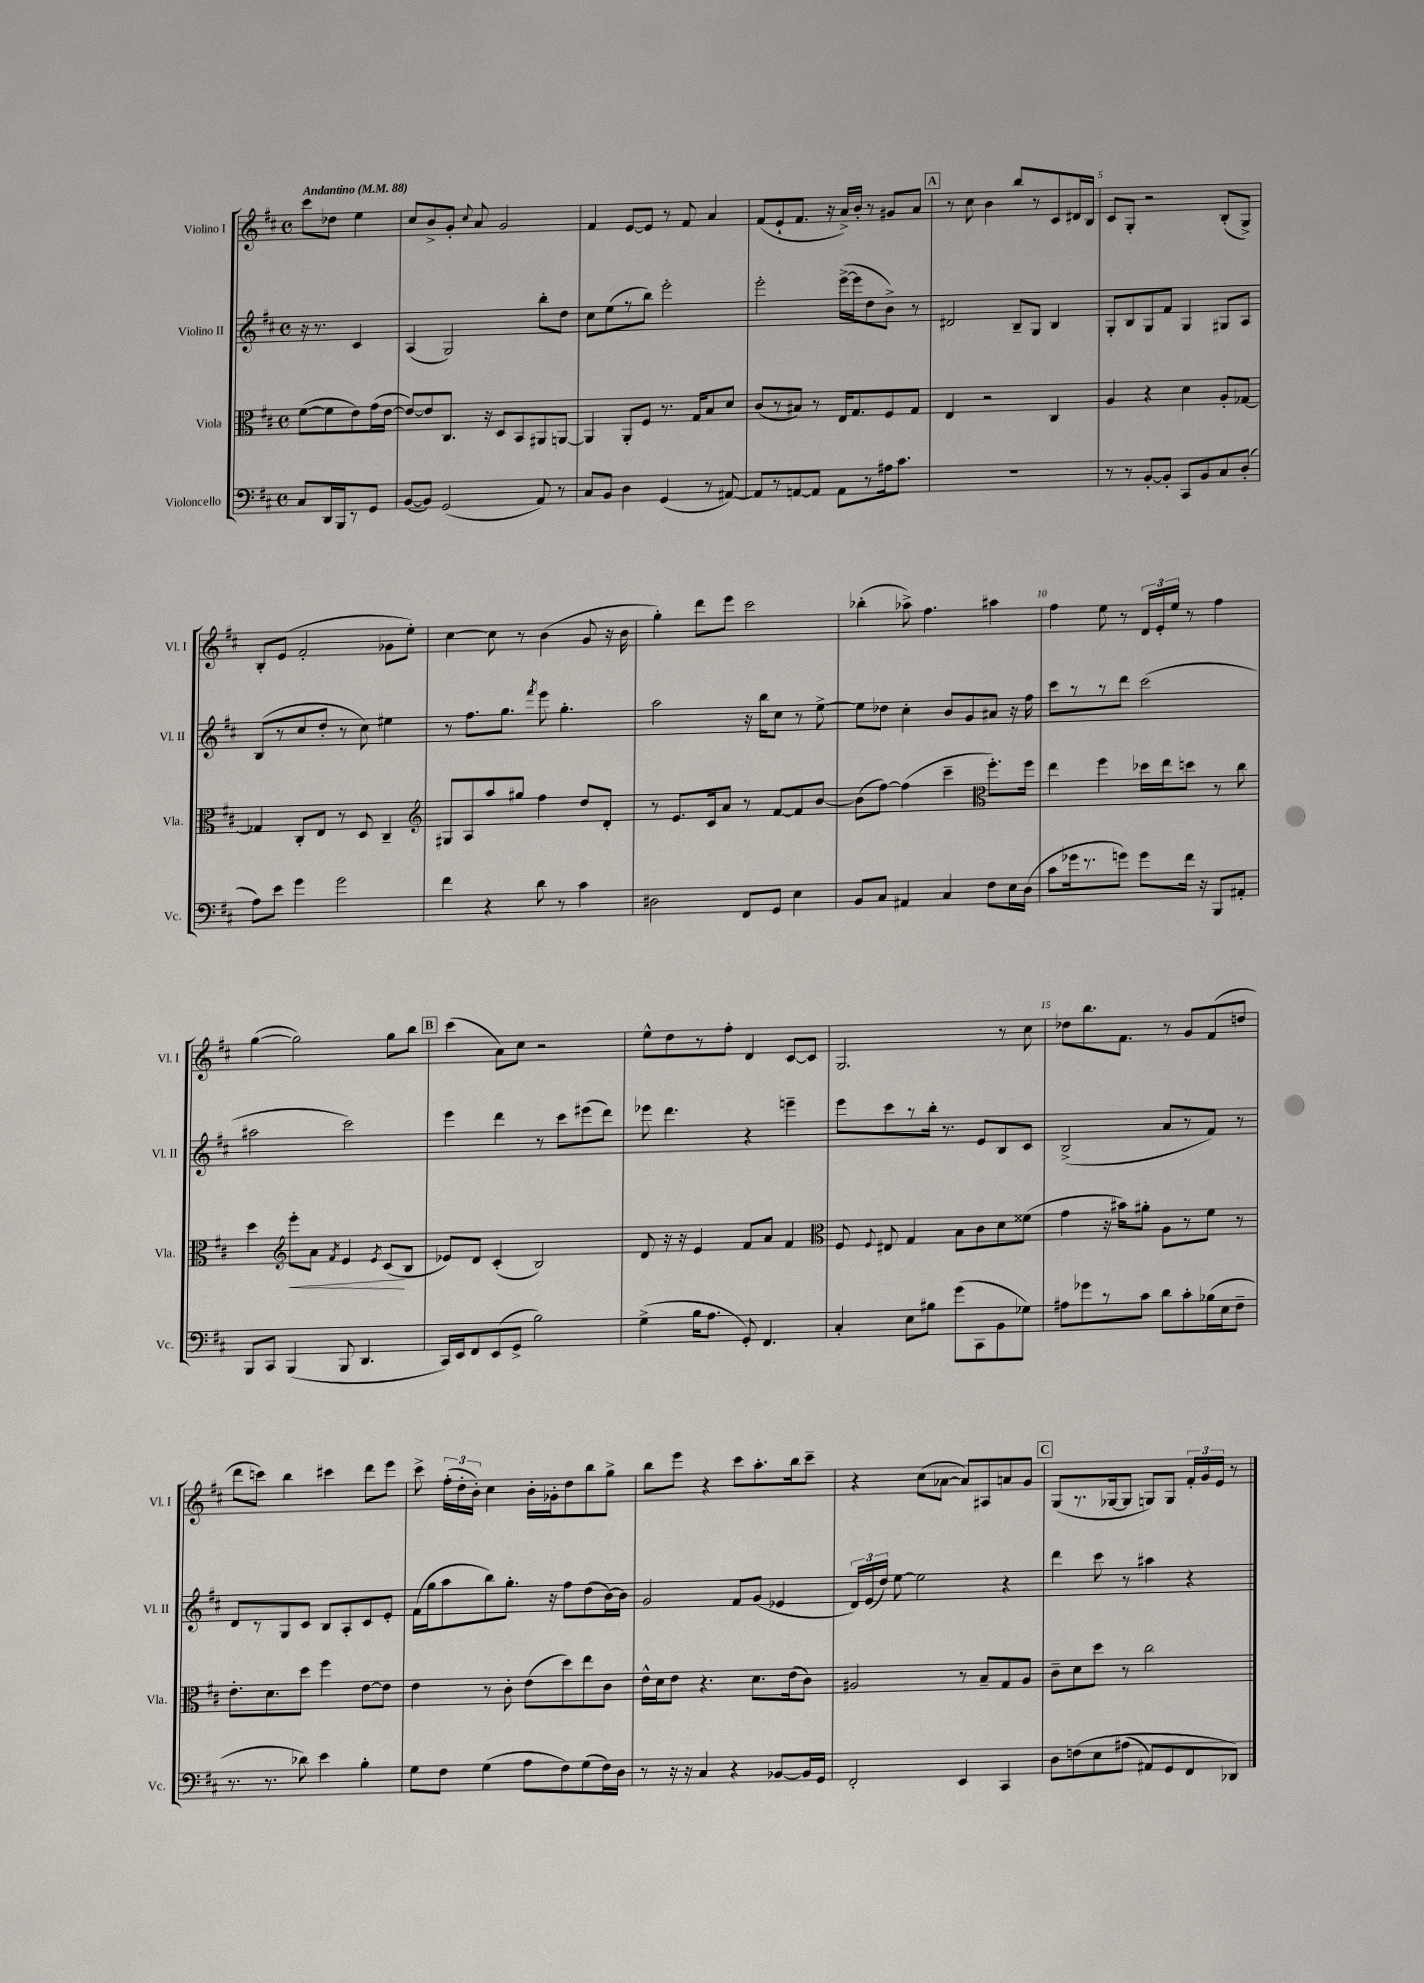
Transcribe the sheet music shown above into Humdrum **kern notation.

**kern	**kern	**kern	**kern
*staff4	*staff3	*staff2	*staff1
*clefF4	*clefC3	*clefG2	*clefG2
*k[f#c#]	*k[f#c#]	*k[f#c#]	*k[f#c#]
*M4/4	*M4/4	*M4/4	*M4/4
*met(c)	*met(c)	*met(c)	*met(c)
*MM88	*MM88	*MM88	*MM88
8C#/L	([8f#\L	16r	8ccc#\L
.	.	8.r	.
16DD/L	8f#\]	.	8dd-\J
16BBB/J	.	.	.
8r	8e\)	4c#/	4ee\
8GG/J	(16g\L	.	.
.	[16e\JJ	.	.
=	=	=	=
([8BB/L	8e/_L)	(4A/	8cc#/L
8BB/]J)	8e/]	.	8b^/
(2GG/	8.C#/J	2G/)	8g'/J
.	.	.	8qqcc#/
.	.	.	8a/
.	16r	.	.
.	8D/L	.	2g/
.	8BB/	.	.
8AA/)	8AA#/	8bb'\L	.
8r	[8AA/J	8dd\J	.
=	=	=	=
8C#/L	4AA/]	8cc#\L	4f#/
8BB/J	.	(8ee\	.
4D\	8AA'/L	8r	[8e/L
.	8F#/J	8bb\J)	8e/]J
(4GG/	8.r	2eee'\	8r
.	.	.	8f#/
.	16G/LK	.	.
8r	8B/	.	4a/
[8AA#/)	8d/J	.	.
=	=	=	=
8AA#/]L	(8c#/L	2eee'\	(8f#/L
8r	8r	.	8e`/
[8AA/	8B#/J)	.	8.f#/J
8AA/]J	8r	.	.
.	.	.	16r
8AA\L	16E/LK	([16eee^\LL	16a^/LL)
.	8.G/	16eee\]J	16b'/JJ
8r	.	8dd\	8r
16A#\k	8F#/	8b^\J)	8g#/L
8.c#\J	.	.	.
.	8G/J	8r	8a/J
=	=	=	=
1r	4E/	2d#/	8r
.	.	.	8cc#\
.	2r	.	4b\
.	.	8B~/L	8bb/L
.	.	8G/J	8r
.	4C#/	4B/	8c#/
.	.	.	16d#/L
.	.	.	16B/JJ
=	=	=	=
8r	4A/	8G'/L	8c#/L
8r	.	8B/	8G'/J
[8BB'/L	4r	8G/	2r
8BB'/]J	.	8f#/J	.
8CC#/L	4d\	4G/	.
8BB/	.	.	.
8C#/	8A'/L	8G#/L	(8B'/L
(8D'/J	[8G-/J	8A/J	8G^/J)
=	=	=	=
8A\L)	4G-/]	(8B/L	8B'/L
8e\J	.	8r	(8e/J
4g\	8C#'/L	8cc#/	2f#'/
.	8E/J	8dd'/J	.
2g\	8r	8r	.
.	8D/	8cc#\)	.
.	4C#~/	4ee#\	8g-\L
.	.	.	8ee'\J)
=	=	=	=
*	*clefG2	*	*
4f#\	8G#/L	8r	[4cc#\
.	8A/	8.ff#\L	.
4r	8aa/	.	8cc#\]
.	.	8.gg\J	.
.	8gg#/J	.	8r
.	.	8qfff#/	.
8d\	4ff#\	8eee\	(4b\
8r	.	4.gg'\	.
4c#\	8dd/L	.	8g/
.	8d'/J	.	16r
.	.	.	16b\
=	=	=	=
2D#\	8r	2aa\	4gg'\)
.	8.e/L	.	.
.	.	.	8ddd\L
.	16c#/k	.	.
.	8a/J	.	8eee\J
8FF#/L	8r	16r	2ccc#\
.	.	16bb\LK	.
8GG/J	[8f#/L	8cc#\J	.
4E\	8f#/]	8r	.
.	[8b/J	[8ee^\	.
=	=	=	=
8BB/L	(8b\]L	8ee\]L	(4bb-'\
8C#/J	[8ff#\J)	8dd-\J	.
4AA#/	(4ff#\]	4cc#'\	8aa-^\)
.	.	.	4.ff#\
4C#/	4ccc#~\	8b/L	.
.	.	8g/	.
*	*clefC3	*	*
8F#\L	8.ff#'\L)	8a#/J	4aa#\
16E\L	.	16r	.
(16D\JJ	16ff#\Jk	16ff#\	.
=	=	=	=
8c#\L	4ee\	8ccc#\L	4ff#\
16g-\k	.	8r	.
8.r	.	.	.
.	4ff#\	8r	8ee\
8g\J)	.	8ddd\J	8r
8g\L	16dd-\LL	(2ccc#\	24d/LL
.	.	.	24e'/
.	16ee\J	.	.
.	.	.	24ee/JJ
16f#\Jk	8dd\J	.	8r
16r	.	.	.
8BBB/L	8r	.	4ff#\
8AA#'/J	8cc#\	.	.
=	=	=	=
8BBB/L	4dd\	2aa#\	([4gg\
8CC#/J	.	.	.
*	*clefG2	*	*
(4BBB/	8eee'\L	.	2gg\])
.	8a\J	.	.
.	8qf#/	.	.
8BBB/	4e/	2ccc#\)	.
4.DD/	.	.	.
.	8qe/	.	.
.	(8c#/L	.	8gg\L
.	8B/J	.	8bb\J
=	=	=	=
16CC#/LL)	8e-/L)	4eee\	(4ccc#\
16EE/J	.	.	.
8FF#/	8d/J	.	.
(8EE/	(4c#'/	4ddd\	8a\L)
8GG^/J	.	.	8cc#\J
2B\)	2B/)	8r	2r
.	.	8ccc#\L	.
.	.	(8eee#\	.
.	.	8ddd\J)	.
=	=	=	=
(4G^\	8d/	8eee-\	8ee^^\L
.	16r	4.ddd\	8dd\
.	16r	.	.
16B\LK	4e/	.	8r
8.A\J	.	.	.
.	.	.	8ff#'\J
8GG'/)	8f#/L	4r	4d/
4.FF#/	8a/J	.	.
.	4f#/	4eee~\	[8c#/L
.	.	.	8c#/]J
=	=	=	=
*	*clefC3	*	*
4C#'/	8F#/	8eee\L	2.G/
.	8qqF#/	.	.
.	8E#/	8ccc#\	.
8E\L	4G/	8r	.
8B#\J	.	16bb'\Jk	.
.	.	8.r	.
(8g\L	8B\L	.	.
8CC#\	8c#\	8e/L	.
8BB\	8d\	8B/	8r
8G-\J)	(8f##\J	8c#/J	8cc#\
=	=	=	=
8A#\L	4g\	(2B^/	8dd-\L
8g-\	.	.	8.bb\
8r	16r	.	.
.	16b#\LK)	.	8.f#\J
8c#\J	8a#'\J	.	.
8d\L	8A\L	8a/L	8r
8c#'\	8r	8r	8g/L
(16B-\L	8f#\J	8f#/J)	(8f#/
16E\J	.	.	.
8F#~\J	8r	8r	8dd/J
=	=	=	=
8.r	8.e'\L	8d/L	8ddd\L
.	.	8r	8ccc\J)
8.r	8.d\	.	.
.	.	8G/	4bb\
8d-\)	8dd\J	8c#/J	.
4e\	4ff#\	8B/L	4ccc#\
.	.	8A'/	.
4B'\	[8e\L	8c#/	8ddd\L
.	8e\]J	8e'/J	8eee\J
=	=	=	=
8G\L	4e\	(16f#\LL	8ccc#^\
.	.	16gg\J	.
8F#\J	.	8aa\	(24ff#'\LL
.	.	.	24dd'\
.	.	.	24b'\JJ)
(4G\	8r	8bb\)	4cc#\
.	8c#'\	8.gg'\J	.
8A\L	(8e\L	.	16b'\LL
.	.	16r	16g-'\J
8F#\)	8dd\)	8ff#\L	8dd\
(8G\	8ee\	(8dd\	8bb\
16F#\L)	8c#\J	[16b\L)	8gg^\J
16D\JJ	.	16b\]JJ	.
=	=	=	=
8r	16e^^\LL	2g/	8bb\L
.	16d\J	.	.
16r	8e\J	.	8eee\J
16r	.	.	.
4C#/	4.r	.	4r
4r	.	8f#/L	8ccc#\L
.	8.d\L	(8g/J	8.aa'\
[8BB-/L	.	4e-/	.
.	(16e\k	.	16bb\k
16BB-/]L	8c#\J)	.	8ccc#~\J
16GG/JJ	.	.	.
=	=	=	=
2FF#'/	2A#/	24d/LL)	4r
.	.	(24e/	.
.	.	24dd/JJ)	.
.	.	[8ee\	.
.	.	2ee\]	(8cc#\L
.	.	.	[8a-\J
4EE/	8r	.	8a-/]L)
.	8B~/L	.	8A#/
4CC#/	8G/	4r	8a/
.	8A#/J	.	8g/J
=	=	=	=
8D\L	8c#~\L	4ddd\	(8G/L
&(8F\	8d\	.	8.r
8E\	8dd\J	8ccc#\	.
.	.	.	[16G-/k
(8A#\J	8r	8r	8G-/]J
8AA#/L)	2cc#\	4aa#\	8G/L)
8GG/	.	.	8G/J
8FF#/	.	4r	24f#'/LL
.	.	.	24g/
.	.	.	24e/JJ
8DD-/J&)	.	.	8r
==	==	==	==
*-	*-	*-	*-
